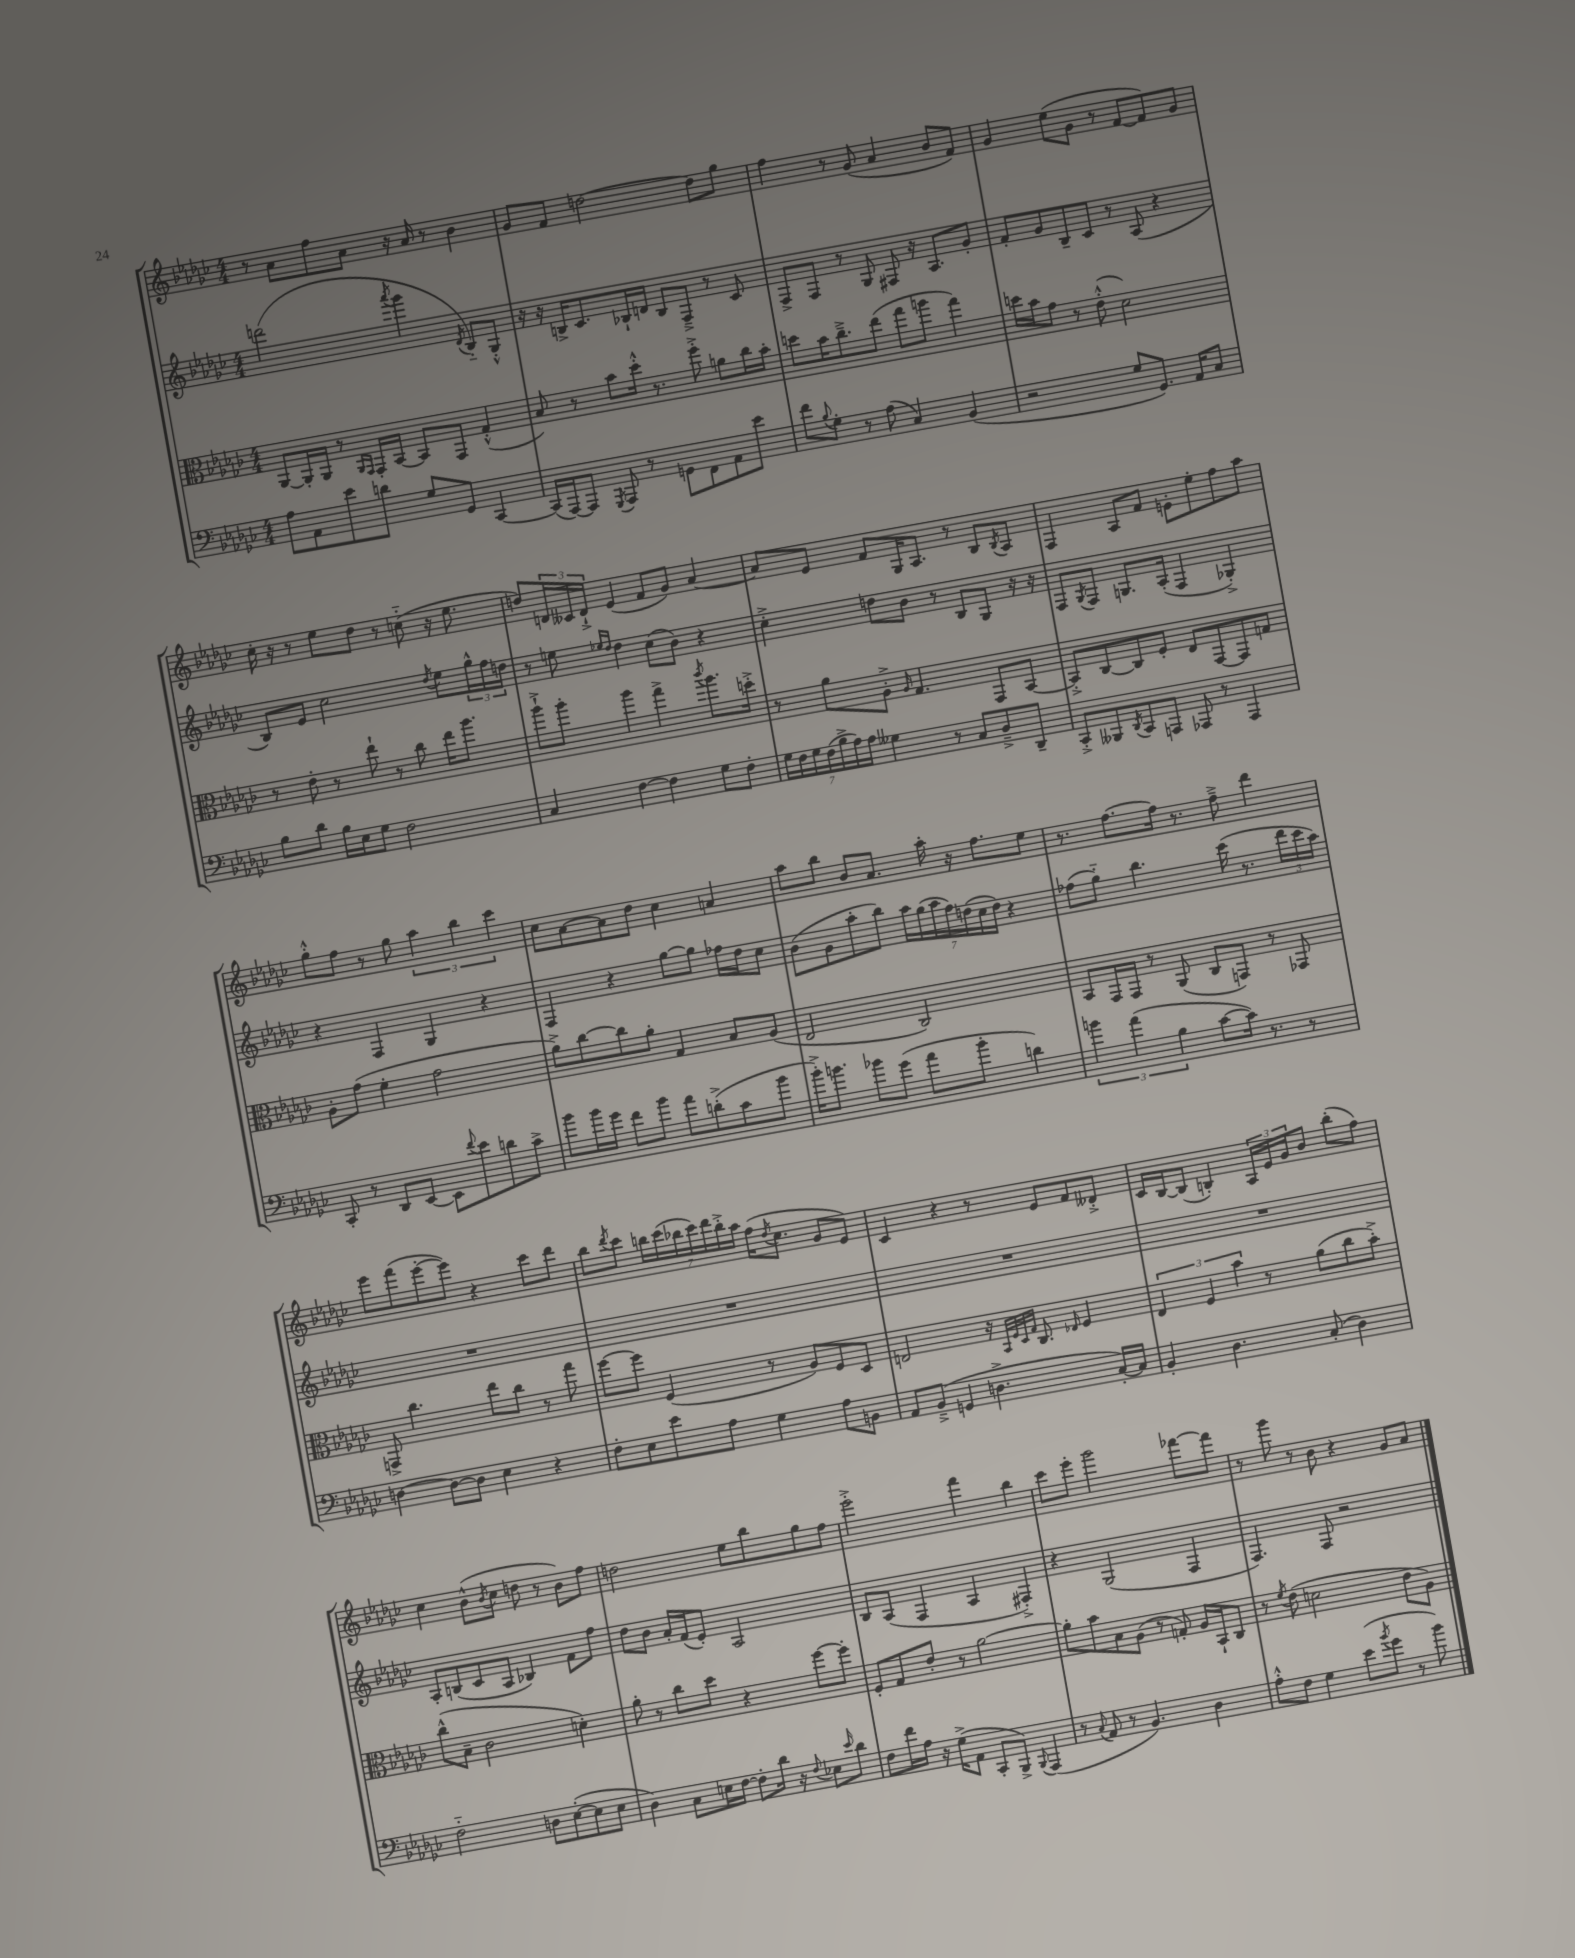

**kern	**kern	**kern	**kern
*part4	*part3	*part2	*part1
*staff4	*staff3	*staff2	*staff1
*clefF4	*clefC3	*clefG2	*clefG2
*k[b-e-a-d-g-c-]	*k[b-e-a-d-g-c-]	*k[b-e-a-d-g-c-]	*k[b-e-a-d-g-c-]
*M4/4	*M4/4	*M4/4	*M4/4
=1	=1	=1	=1
8A-\L	[8AA-/L	(2dddn\	8r
8AA-\	16AA-'/L]	.	8a-\L
.	16AA-/JJ	.	.
8e-\	8r	.	8ff\
.	16qqAA-/LL	.	.
.	16qqGG-/JJ	.	.
8dn\J	16GG-'/LL	.	8a-\J
.	[16BB-/JJ	.	.
.	.	8qaaa-/	.
8G-/L	8BB-/L]	4ggg-\	16r
.	.	.	16a-/
8GG-/J	8GG-/J	.	8r
.	.	8qd-/	.
[4CC-/	(4G-'^^/	8B-/L)	4b-\
.	.	8G-'^^/J	.
=2	=2	=2	=2
(16CC-/LL]	8B-/)	16r	8g-/L
[16AAA-/J)	.	16r	.
8AAA-/J]	8r	16Bn^/KL	8f/J
.	.	8.c-/	.
8qGGG-/	.	.	.
8AAA-/	8b-\L	.	[2ddn\
8r	16dd-'^^\Jk	16B-X`/L	.
.	8.r	16dn/JJ	.
8GGn\L	.	8B-/L	.
8FF\	8ff'^\	8F~^/J	.
8AA-\	8an\L	8r	8dd\L]
8e-\J	16cc-\L	8c-/	8gg-\J
.	16b-'\JJ	.	.
=3	=3	=3	=3
8f\L	8ddn\L	8F^/L	4ff\
8qqB-/	.	.	.
8G-'\J	16b-\K	8F/J	.
.	8.cc-~^\	.	.
8r	.	8r	8r
(8A-\	(8ee-\J	8G-/	(8g-/
4C-/)	8gg-\L	8F#X/	4a-/
.	8aan\J	16r	.
.	.	8.A-/L	.
(4BB-/	4gg-\)	.	8b-/L
.	.	8g-'/J	8f/J)
=4	=4	=4	=4
2r	16ddn\LL	8f'/L	4g-/
.	16b-\J	.	.
.	8g-\J	8g-/	.
.	8r	8B-~/	(8ee-\L
.	(8e-'^^\	8c-/J	8g-\J
8G-/L	2d-\)	8r	8r
8.GG-/J)	.	(8A-/	[8f/L
.	.	4r	8f/])
16AA-/KL	.	.	.
8C-/J	.	.	8g-/J
!!LO:LB:g=z
=5	=5	=5	=5
8B-\L	8r	8B-/L)	16cc-'\
.	.	.	16r
8d-\J	8e-'\	8e-/J	8r
16B-\LL	8r	2cc-\	8ee-\L
16E-\J	.	.	.
8G-\J	8ee-`\	.	8dd-\J
2F\	8r	.	8r
.	8cc-\	.	(8ccn\
.	.	8qdd-/	.
.	16ee-\KL	8ee-\L	16r
.	8.aa-\J	.	8.ee-\
.	.	24gg-^^\L	.
.	.	24ff\	.
.	.	24ddn\JJ	.
=6	=6	=6	=6
4C-/	8aa-`^\L	8r	8ddn/L)
.	8aa-'\J	8een\	24dn/L
.	.	.	24c--X/
.	.	.	24d`^/JJ
.	.	16qqee-X/LL	.
.	.	16qqdd-/JJ	.
[4F\	4aa-\	4dd-\	(4e-/
4F\]	4gg-^\	(8cc-\L	8f/L
.	.	8b-\J)	8g-/J)
.	8qccc-/	.	.
8G-\L	8.aa-\L	4r	[4a-/
8F'\J	.	.	.
.	16ddn'^\Jk	.	.
=7	=7	=7	=7
28G-\LL	8r	4cc-'^\	8a-/L]
28F\	.	.	.
28G-\	.	.	.
(28F\	.	.	.
.	8a-\L	.	8e-/J
28B-^\	.	.	.
28A-\)	.	.	.
28A-\JJ	.	.	.
4G--X\	8A-'^\J	8ddn\L	8f/L
.	16qqA-/	.	.
.	4.G-/	8b-\J	16G-/K
.	.	.	8.A-/J
8r	.	8r	.
8C-/L	.	8B-/L	8r
8D-~^/	8GG-/L	8G-/J	8B-/L
.	.	.	8qB-/
8DD-~/J	[8BB-/J	16r	8A-/J
.	.	16r	.
=8	=8	=8	=8
8CC-'^/L	8BB-'^/L]	8F/L	4F/
.	.	8qG-/	.
8BBB--X/	[8C-/	8F/J	.
8qDD-/	.	.	.
8CC-/	8C-/]	8.Gn/L	8A-/L
8AAAn/J	8F'/J	.	8f/J
.	.	(16A-'/Jk	.
8AAA-X/	8E-/L	4F/	8en'\L
8r	[8GG-/	.	8ee-'\
4AAA-/	8GG-/]	4G-X'^/)	8ff\
.	8Gn/J	.	8aa-\J
!!LO:LB:g=z
=9	=9	=9	=9
8CC-'/	8A-'\L	4r	8gg-'^^\L
8r	(8g-\J	.	8ff\J
8DD-/L	4f'\	4F/	8r
[8EE-/J	.	.	8gg-\
8EE-\L]	2g-\	4G-/	6aa-\
8qqf/	.	.	.
8e-\	.	.	.
.	.	.	6bb-\
8dn\	.	4r	.
.	.	.	6ccc-\
8c-^\J	.	.	.
=10	=10	=10	=10
8b-\L	8a-^\L)	4F/	8cc-\L
16b-\L	[8cc-\	.	[8a-\
16g-\JJ	.	.	.
8f\L	8cc-\]	4r	8a-\]
8b-\J	8a-'\J	.	8dd-\J
8a-\L	4G-/	[8gg-\L	4cc-\
(8dn'^\	.	8gg-\J]	.
8c-\	8B-/L	16ff-X\LL	4an/
.	.	16dd-\J	.
8b-\J	(8A-/J	8cc-\J	.
=11	=11	=11	=11
16b-'^\KL)	2E-/	(8b-\L	8aa-\L
8.bn\J	.	.	.
.	.	8g-\	8bb-\J
8b-X\L	.	8aa-'\	8b-/L
(8g-\J	.	8bb-\J)	8.a-/J
8a-\L	2C-/)	28aa-\LL	.
.	.	(28gg-\	.
.	.	.	16aa-'\
.	.	28aa-\	.
.	.	28ff\)	.
8b-'\J	.	.	16r
.	.	(28ddn\	.
.	.	28cc-\	.
.	.	.	8.ff\L
.	.	28dd\JJ)	.
4dn\)	.	4r	.
.	.	.	8ee-\J
=12	=12	=12	=12
6bn\	8BB-/L	(8ff-X\L	8.r
.	16GG-/L	8gg-\J)	.
(6a-\	.	.	.
.	16GG-/JJ	.	[8.ff\L
.	8r	4.bb-\	.
6B-\	.	.	.
.	(8AA-/	.	16ff\Jk]
.	.	.	8.r
[8c-\L	8C-/L	.	.
16c-\Jk])	8GGn/J)	(16ccc-\	8ff~^\
8.r	.	8.r	.
.	8r	.	4ddd-\
8r	8GG-X/	24ddd-\LL	.
.	.	24ccc-\	.
.	.	24aa-\JJ)	.
!!LO:LB:g=z
=13	=13	=13	=13
[4Dn\	8GGn^/	1r	8eee-\L
.	4.cc-\	.	(8fff\
8D\L_	.	.	[8eee-'\
8D\J]	.	.	8eee-\J])
4E-\	8ee-\L	.	4r
.	8cc-\J	.	.
4r	8r	.	8ccc-\L
.	8gg-\	.	8ddd-\J
=14	=14	=14	=14
8F'\L	[8ff\L	1r	8bb-\L
.	.	.	8qddd-/
8E-\	8ff\J]	.	8ccc-\J
8e-\	(4F/	.	28bbn\LL
.	.	.	(28ccc-\
.	.	.	28bb-X\
.	.	.	28ccc-\)
8A-\J	.	.	.
.	.	.	28ddd-\
.	.	.	28bb-'^\
.	.	.	28aa-\JJ
4G-\	8r	.	(16ff\KL
.	.	.	8qdd-/
.	.	.	8.cc-\J
.	8A-/L)	.	.
8A-\L	8F/	.	8g-/L
8BBn\J	8D-/J	.	8e-/J)
=15	=15	=15	=15
8AA-/L	2En/	1r	4c-/
(8BB-~^/J	.	.	.
4GGn/	.	.	4r
4.Dn^\	16r	.	8r
.	32qqBB-/LLL	.	.
.	32qqF/	.	.
.	32qqD-/	.	.
.	32qqG-/JJJ	.	.
.	8.C-/	.	.
.	.	.	8e-/L
.	16qqE-X/	.	.
.	4F/	.	8f/
[16C-'/LL)	.	.	8d--X'^/J
16C-/JJ]	.	.	.
=16	=16	=16	=16
4BB-'/	6E-/	1r	16c-/LL
.	.	.	[16B-/J
.	.	.	(8B-/J]
.	6F/	.	.
4.D-\	.	.	4Bn'/)
.	6b-\	.	.
.	8r	.	24A-/LL
.	.	.	24e-/
.	.	.	24g-/J
(8C-'/	(8a-\L	.	8b-/J
4D-\)	8cc-\	.	(8bb-'\L
.	8b-'^\J)	.	8ff\J)
!!LO:LB:g=z
=17	=17	=17	=17
2F\	(8cc-^^\L	8A-'/L	4cc-\
.	8B-~\J	(8Bn/	.
.	2c-\	8c-/	(8b-^^\L
.	.	.	8qb-/
.	.	8A-/J	8cc-\J
8Dn\L	.	4B-X/)	8ddn\
([8E-'\	.	.	8r
8E-\]	4dn'\)	8f\L	8b-\L)
8E-\J	.	8ff\J	8ff\J
=18	=18	=18	=18
4D-\)	8a-'\	8dd-\L	2ddn\
.	8r	8b-\J	.
8C-\L	8cc-\L	16a-'/LL	.
.	.	(16f/J	.
16En\L	8dd-\J	8e-'/J)	.
[16F\JJ	.	.	.
8F'\L]	4r	2A-/	8ee-\L
16d-\Jk	.	.	8bb-\
16r	.	.	.
8qqF/	.	.	.
8E-X\L	[8ff\L	.	8gg-\
16qqe-/	.	.	.
8d-\J	8ff'\J]	.	8ff\J
=19	=19	=19	=19
8F\L	8F'/L	8B-/L	2eee-'^\
16f\L	8G-/	(8A-/J	.
16A-\JJ	.	.	.
16r	8e-'/J	4F/	.
(16G-^\KL	.	.	.
8AA-\J	8r	.	.
8CC-'/L	[2a-\	4A-/	4fff\
8BBB-^/J)	.	.	.
8qqBBB-/	.	.	.
(4AAA-/	.	4F#X'^/)	4bb-\
=20	=20	=20	=20
8r	8a-'\L]	4r	8ccc-\L
8qqC-/	.	.	.
8AA-/	8b-\	.	8eee-'\J
8r	8B-\	(2G-/	2ggg-\
4.BB-/)	(8A-\J	.	.
.	8r	.	.
.	8Gn'/)	.	.
4D-\	16A-/LL	4F/	[8fff-X\L
.	16BB-`/J	.	.
.	8C-/J	.	8fff-\J]
=21	=21	=21	=21
8A-'^^\L	8r	4.F/)	8r
.	8qf/	.	.
8F\J	(8e-\	.	8ggg-\
4G-\	2dn\	.	8r
.	.	8F/	8b-\
(8e-\L	.	2r	4r
8qb-/	.	.	.
8g-\J	.	.	.
8r	8e-\L	.	8g-/L
8b-\)	8A-\J)	.	8a-/J
==	==	==	==
*-	*-	*-	*-
